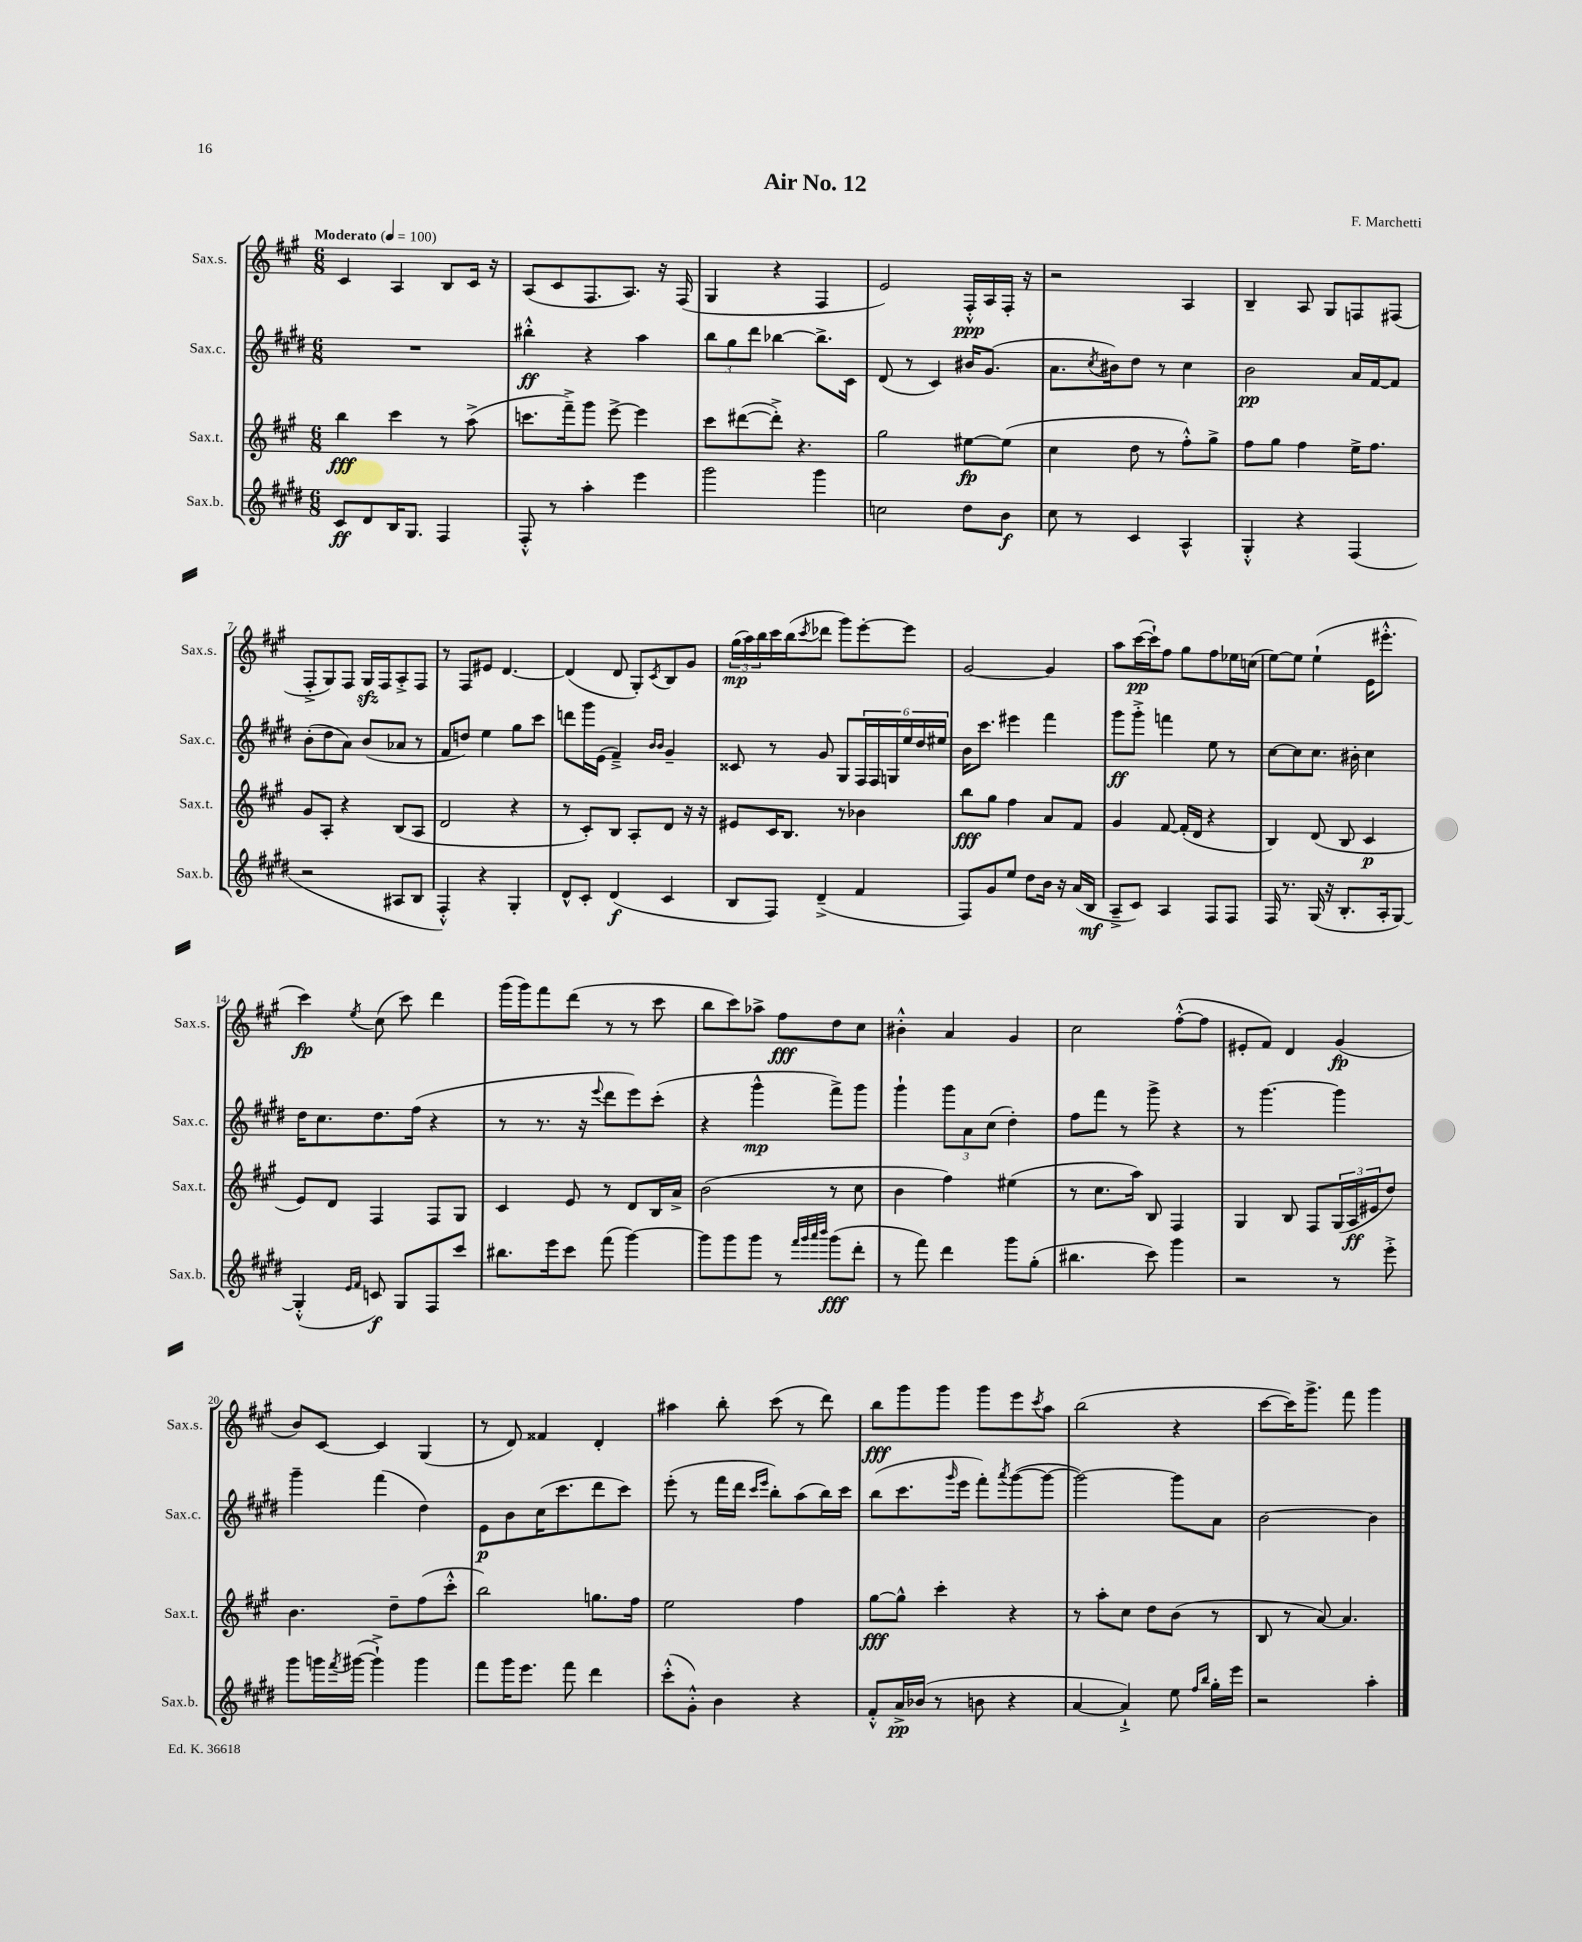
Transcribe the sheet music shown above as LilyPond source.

\header { title = "Air No. 12" composer = "F. Marchetti" }
<<
\new StaffGroup <<
\new Staff = "s0" \with { instrumentName = "Sax.s." shortInstrumentName = "Sax.s." } {
    \clef treble \key a \major \numericTimeSignature \time 6/8 \tempo "Moderato" 4 = 100
    cis'4 a4 b8 cis'16 r16 |
    a8( cis'8 fis8. a8.) r16 fis16( |
    gis4 r4 fis4 |
    e'2) fis16-.-^\ppp a16 fis16-. r16 |
    r2 a4 |
    b4-- a8 gis8 f8 fis8( |
    fis8-.-> gis8) fis8 gis16\sfz fis16 a8-.-> fis8 |
    r8 fis8 eis'8 d'4.~ |
    d'4( d'8 gis8-.) \acciaccatura { cis'8 } b8 gis'8 |
    \tuplet 3/2 { gis''16\mp( a''16) b''16 } cis'''16 b''16( \acciaccatura { cis'''8 } des'''8 gis'''8) e'''8~-. e'''8 |
    gis'2~ gis'4 |
    a''8 cis'''16~\pp( cis'''16-!) fis''8 gis''8 fis''8 ees''16 c''16( |
    e''8~) e''8 e''4-!( e'16 eis'''8.-.-^ |
    cis'''4\fp) \acciaccatura { e''8 } cis''8( cis'''8) d'''4 |
    gis'''16( gis'''16) fis'''8 d'''8( r8 r8 cis'''8 |
    b''8 cis'''8) aes''8-> fis''8\fff d''8 cis''8 |
    bis'4-.-^ a'4 gis'4 |
    cis''2 fis''8~-.-^( fis''8 |
    eis'8-. fis'8) d'4 gis'4\fp( |
    b'8) cis'8~ cis'4 gis4( |
    r8 d'8) fisis'4 d'4-. |
    ais''4 b''8-. cis'''8( r8 d'''8) |
    b''8\fff gis'''8 gis'''8 gis'''8 e'''8 \acciaccatura { cis'''8 } a''8 |
    b''2( r4 |
    cis'''8~ cis'''16) gis'''8.-> fis'''8 gis'''4 \bar "|." |
}
\new Staff = "s1" \with { instrumentName = "Sax.c." shortInstrumentName = "Sax.c." } {
    \clef treble \key e \major \numericTimeSignature \time 6/8
    R2. |
    bis''4-.-^\ff r4 a''4 |
    \tuplet 3/2 { b''8 gis''8 dis'''8 } bes''4~ bes''8.-> cis'16 |
    dis'8( r8 cis'4) bis'16 gis'8.( |
    a'8. \acciaccatura { cis''8 } bis'16) dis''8 r8 cis''4 |
    b'2\pp a'16 fis'16~ fis'8 |
    b'8-.( dis''8 a'8) b'8( aes'8 r8 |
    fis'8 d''8) e''4 gis''8 cis'''8 |
    d'''8 gis'''16 e'16( fis'4--->) \grace { b'16 b'16 } gis'4-- |
    cisis'8 r8 gis'8 gis8 \tuplet 6/4 { fis16 fis16 g16 e''16 dis''16 eis''16 } |
    b'16 cis'''8. eis'''4 fis'''4 |
    gis'''8\ff gis'''8-.-> f'''4 e''8 r8 |
    cis''8~ cis''8 cis''8. bis'16-. cis''4 |
    dis''16 cis''8. dis''8. fis''16( r4 |
    r8 r8. r16 \appoggiatura { e'''8 } dis'''8 e'''8) cis'''8-.( |
    r4 gis'''4-^\mp fis'''8->) gis'''8 |
    gis'''4-! \tuplet 3/2 { gis'''8 a'8 cis''8( } dis''4-.) |
    fis''8 fis'''8 r8 gis'''8-> r4 |
    r8 gis'''4.~ gis'''4 |
    gis'''4-- fis'''4( dis''4) |
    e'8\p b'8 cis''16( cis'''8. dis'''8 cis'''8) |
    e'''8-.( r8 fis'''16 dis'''16 \grace { cis'''16 e'''16 } b''8-.) a''8( b''16) cis'''16 |
    b''8( cis'''8. \grace { gis'''16 } e'''16 fis'''8-.) \acciaccatura { a'''8 } gis'''8~( gis'''8~ |
    gis'''2~) gis'''8 a'8 |
    b'2~ b'4 \bar "|." |
}
\new Staff = "s2" \with { instrumentName = "Sax.t." shortInstrumentName = "Sax.t." } {
    \clef treble \key a \major \numericTimeSignature \time 6/8
    b''4\fff cis'''4 r8 a''8->( |
    c'''8. fis'''16--->) gis'''8 e'''8~-> e'''4 |
    cis'''8 dis'''8~( dis'''8-.->) r4. |
    gis''2 eis''8~\fp eis''8( |
    cis''4 d''8 r8 fis''8-.-^) gis''8-> |
    fis''8 gis''8 fis''4 e''16-> fis''8. |
    gis'8 a8-. r4 b8( a8 |
    d'2 r4 |
    r8 cis'8-.) b8 a8-. d'8 r16 r16 |
    eis'8 cis'16 b8. r8 bes'4 |
    b''8\fff gis''8 fis''4 a'8 fis'8 |
    gis'4 fis'8~ fis'16-.( d'16 r4 |
    b4) d'8( b8 cis'4\p |
    e'8) d'8 fis4 fis8 gis8 |
    cis'4 e'8 r8 d'8 b16 a'16-> |
    b'2( r8 cis''8 |
    b'4 fis''4) eis''4( |
    r8 cis''8. a''16) b8 fis4 |
    gis4 b8 fis8 \tuplet 3/2 { gis16( a16\ff eis'16 } d''8) |
    b'4. d''8-- fis''8( cis'''8-.-^ |
    b''2) g''8. fis''16 |
    e''2 fis''4 |
    gis''8~\fff gis''8-^ cis'''4-. r4 |
    r8 a''8-. cis''8 d''8 b'8( r8 |
    b8 r8 a'8~) a'4. \bar "|." |
}
\new Staff = "s3" \with { instrumentName = "Sax.b." shortInstrumentName = "Sax.b." } {
    \clef treble \key e \major \numericTimeSignature \time 6/8
    cis'8\ff dis'8 b16 gis8. fis4 |
    fis8-.-^ r8 a''4-. e'''4 |
    gis'''2 gis'''4 |
    c''2 dis''8 b'8\f |
    cis''8 r8 cis'4 a4-^ |
    gis4-.-^ r4 fis4( |
    r2 ais8 b8 |
    fis4-.-^) r4 gis4-. |
    dis'8-^ cis'8-. dis'4\f( cis'4 |
    b8 fis8) dis'4--->( fis'4 |
    fis8) gis'8 e''8 dis''8 b'16 r16 a'16( b16\mf |
    a8---> cis'8) a4 fis8 fis8 |
    fis16 r8. gis16( r16 b8.-. a16-. gis8~) |
    gis4-.-^( \grace { e'16 fis'16 } c'8\f) gis8 fis8 cis'''8 |
    bis''8. e'''16 cis'''8 fis'''8( gis'''4~) |
    gis'''8 gis'''8 gis'''8 r8 \grace { fis'''32 gis'''32 a'''32 b'''32 } gis'''8\fff( dis'''8-. |
    r8 fis'''8) dis'''4 gis'''8 gis''8-.( |
    bis''4. cis'''8) gis'''4 |
    r2 r8 e'''8-.-> |
    gis'''8 g'''16 \acciaccatura { fis'''8 } gis'''16~( gis'''4-!->) gis'''4 |
    fis'''8 gis'''16 e'''8. fis'''8 dis'''4 |
    cis'''8-.-^( gis'8-.-^) b'4 r4 |
    fis'8-.-^ a'16->\pp bes'16( r8 b'8 r4 |
    a'4~ a'4-!->) e''8 \grace { fis''16 b''16 } gis''16-. e'''16 |
    r2 a''4-. \bar "|." |
}
>>
>>
